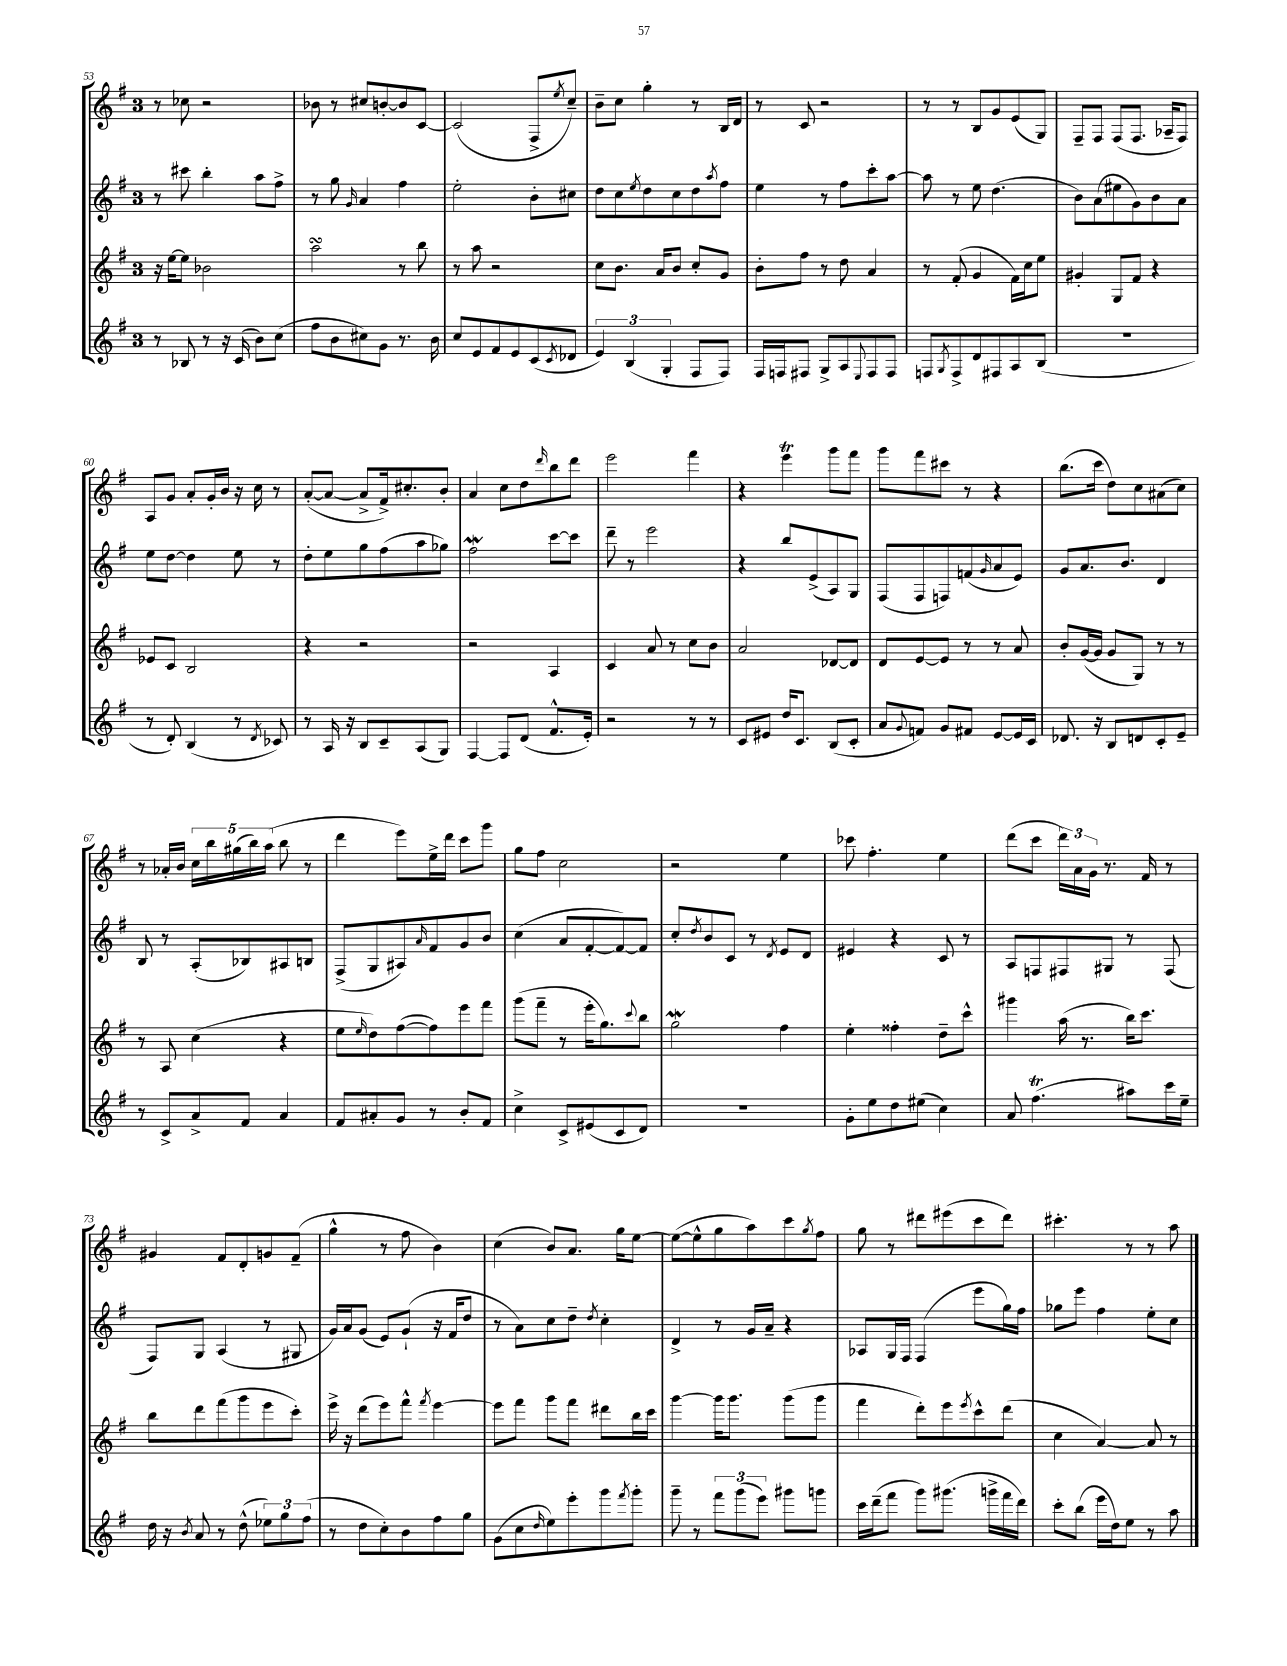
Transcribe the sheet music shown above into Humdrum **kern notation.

**kern	**kern	**kern	**kern
*part4	*part3	*part2	*part1
*staff4	*staff3	*staff2	*staff1
*clefG2	*clefG2	*clefG2	*clefG2
*k[f#]	*k[f#]	*k[f#]	*k[f#]
*M3/4	*M3/4	*M3/4	*M3/4
=53	=53	=53	=53
8r	16r	8r	8r
.	[16ee\KL	.	.
8B-X/	8ee\J]	8ccc#X\	8cc-X\
8r	2b-X\	4bb'\	2r
16r	.	.	.
(16c/	.	.	.
8b\L)	.	8aa\L	.
(8cc\J	.	8ff#^\J	.
=54	=54	=54	=54
8ff#\L	2aasSSS\	8r	8b-X\
8b\	.	8gg\	8r
.	.	16qqg/	.
8cc#X\)	.	4a/	8cc#X/L
8g\J	.	.	[8bn'/
8.r	8r	4ff#\	8b/]
.	8bb\	.	[8c/J
16b\	.	.	.
=55	=55	=55	=55
8cc/L	8r	2ee'\	(2c/]
8e/	8aa\	.	.
8f#/	2r	.	.
8e/	.	.	.
(8c/	.	8b'\L	8F#^/L
8qc/	.	.	8qee/
8d-X/J	.	8cc#X\J	8cc~/J)
=56	=56	=56	=56
6e/)	8cc\L	8dd\L	8b~\L
.	8.b\J	8cc\	8cc\J
(6B/	.	.	.
.	.	8qee/	.
.	.	8dd\	4gg'\
.	16a/KL	.	.
6G'/	.	.	.
.	8b/J	8cc\	.
8F#/L	8cc'/L	8dd\	8r
.	.	8qaa/	.
8F#/J)	8g/J	8ff#\J	16B/LL
.	.	.	16d/JJ
=57	=57	=57	=57
16F#/LL	8b'\L	4ee\	8r
16Fn/J	.	.	.
8F#X/J	8ff#\J	.	8c/
8G^/L	8r	8r	2r
8A/	8dd\	8ff#\L	.
8qqE/	.	.	.
8F#/	4a/	8ccc'\	.
8F#/J	.	[8aa\J	.
=58	=58	=58	=58
8Fn/L	8r	8aa\]	8r
8qG/	.	.	.
8F^/	(8f#'/	8r	8r
8d/	4g/	8ee\	8B/L
8F#X/	.	(4.dd\	8g/
8A/	16f#\LL)	.	(8e/
.	16cc\J	.	.
(8B/J	8ee\J	.	8G/J)
=59	=59	=59	=59
2.r	4g#X'/	8b\L)	8F#~/L
.	.	(8a\	8F#/J
.	8G/L	8ee#X\	(8F#/L
.	8f#/J	8g\)	8.F#/J
.	4r	8b\	.
.	.	.	16A-X~/KL
.	.	8a\J	8F#/J)
!!LO:LB:g=z
=60	=60	=60	=60
8r	8e-X/L	8ee\L	8A/L
8d'/)	8c/J	[8dd\J	8g/J
(4B/	2B/	4dd\]	8a'/L
.	.	.	16g'/L
.	.	.	16b/JJ
8r	.	8ee\	16r
.	.	.	16cc\
8qd/	.	.	.
8c-X/)	.	8r	8r
=61	=61	=61	=61
8r	4r	8dd'\L	([8a'/L
16A/	.	8ee\	8a/J_
16r	.	.	.
8B/L	2r	8gg\	8a^/L]
8c~/	.	(8ff#\	16f#^/k)
.	.	.	8.cc#X'/
(8A/	.	8aa\	.
8G/J)	.	8gg-X\J)	8b'/J
=62	=62	=62	=62
[4F#/	2r	2ff#W\	4a/
8F#/L]	.	.	8cc\L
(8d/J	.	.	8dd\
.	.	.	16qqddd/
8.f#^^/L	4A/	[8ccc\L	8bb\
.	.	8ccc\J]	8ddd\J
16e'/Jk)	.	.	.
=63	=63	=63	=63
2r	4c/	8ddd~\	2eee\
.	.	8r	.
.	8a/	2eee\	.
.	8r	.	.
8r	8cc\L	.	4fff#\
8r	8b\J	.	.
=64	=64	=64	=64
8c/L	2a/	4r	4r
8e#X/J	.	.	.
16dd/KL	.	8bb/L	4eeeT\
8.c/J	.	.	.
.	.	(8e^/	.
(8B/L	[8d-X/L	8A/)	8ggg\L
8c'/J	8d-/J]	8G/J	8fff#\J
=65	=65	=65	=65
8a/L	8d/L	(8F#/L	8ggg\L
8qqg/	.	.	.
8fn/J)	[8e/	8F#/	8fff#\
8g/L	8e/J]	8Fn/)	8ccc#X\J
8f#X/J	8r	(8fn/	8r
.	.	16qqg/	.
[8e/L	8r	8a/	4r
16e/L]	8a/	8e/J)	.
16c/JJ	.	.	.
=66	=66	=66	=66
8.d-X/	8b'/L	8g/L	(8.bb\L
.	([16g/L	8.a/	.
16r	16g/JJ]	.	16ccc\Jk
8B/L	8g/L	.	8dd\L)
.	.	8.b/J	.
8dn/	8G/J)	.	8cc\
8c'/	8r	4d/	(8a#X\
8e~/J	8r	.	8cc\J)
!!LO:LB:g=z
=67	=67	=67	=67
8r	8r	8B/	8r
8c^/L	8A/	8r	16a-X'/LL
.	.	.	16b/JJ
8a^/	(4cc\	(8A'/L	20cc\LL
.	.	.	20bb\
.	.	.	(20gg#X\
8f#/J	.	8B-X/)	.
.	.	.	20bb\)
.	.	.	(20aa\JJ
4a/	4r	8A#X/	8bb\
.	.	8Bn/J	8r
=68	=68	=68	=68
8f#/L	8ee\L	(8F#^/L	4ddd\
.	16qqee/	.	.
8a#X'/	8dd\)	8G/	.
8g/J	([8ff#\	8A#X/)	8eee\L)
.	.	16qqa/	.
8r	8ff#\])	8f#/	16ee^\L
.	.	.	16ddd\JJ
8b'/L	8eee\	8g/	8ccc\L
8f#/J	8fff#\J	8b/J	8ggg\J
=69	=69	=69	=69
4cc^\	(8ggg\L	(4cc\	8gg\L
.	8fff#~\J	.	8ff#\J
8c^/L	8r	8a/L	2cc\
(8e#X/	16eee'\KL	[8f#'/	.
.	8.gg\)	.	.
8c/	.	8f#/_)	.
.	8qqccc/	.	.
8d/J)	8bb\J	8f#/J]	.
=70	=70	=70	=70
2.r	2ggw\	8cc'/L	2r
.	.	8qdd/	.
.	.	8b/	.
.	.	8c/J	.
.	.	8r	.
.	.	8qd/	.
.	4ff#\	8e/L	4ee\
.	.	8d/J	.
=71	=71	=71	=71
8g'\L	4ee'\	4e#X/	8ccc-X\
8ee\	.	.	4.ff#'\
8dd\	4ff##X'\	4r	.
(8ee#X\J	.	.	.
4cc\)	8dd~\L	8c/	4ee\
.	8ccc^^\J	8r	.
=72	=72	=72	=72
8a/	4ggg#X\	8A/L	(8ddd\L
(4.ff#t\	.	8Fn/	8ccc\J
.	(16aa\	8F#X/	24ddd\LL)
.	.	.	24a\
.	8.r	.	.
.	.	.	24g\JJ
.	.	8G#X/J	8.r
8aa#X\L)	16bb\KL)	8r	.
.	8.ccc\J	.	16f#/
16ccc\L	.	(8F#/	8r
16ee~\JJ	.	.	.
!!LO:LB:g=z
=73	=73	=73	=73
16dd\	8bb\L	8F#/L)	4g#X/
16r	.	.	.
8qb/	.	.	.
8a/	8ddd\	8G/J	.
8r	(8fff#\	(4A/	8f#/L
(8dd^^\	8ggg\	.	8d'/
12ee-X\L)	8eee\	8r	8gn/
12gg\	.	.	.
.	8ccc'\J)	8G#X/	(8f#~/J
(12ff#\J	.	.	.
=74	=74	=74	=74
8r	16eee^\	16g/LL)	4gg^^\
.	16r	16a/J	.
8dd\L	(8ddd\L	(8g/J	.
8cc'\)	8eee\)	8e/L)	8r
8b\	8fff#^^\J	(8g`/J	8ff#\
.	8qfff#/	.	.
8ff#\	[4eee\	16r	4b\)
.	.	16f#/KL	.
8gg\J	.	8dd/J	.
=75	=75	=75	=75
(8g\L	8eee\L]	8r	(4cc\
8cc\	8fff#\J	8a\L)	.
16qqdd/	.	.	.
8ee\)	8ggg\L	8cc\	8b/L)
8eee'\	8fff#\J	8dd~\J	8.a/J
.	.	8qdd/	.
8ggg\	8ddd#X\L	4cc'\	.
.	.	.	16gg\KL
8qfff#/	.	.	.
8ggg'\J	16bb\L	.	[8ee\J
.	16ccc\JJ	.	.
=76	=76	=76	=76
8ggg~\	[4ggg\	4d^/	(8ee\L_
8r	.	.	8ee^^\]
12fff#\L	16ggg\KL]	8r	8gg\
.	8.ggg\J	.	.
(12ggg\	.	.	.
.	.	16g/LL	8aa\)
12eee\J)	.	.	.
.	.	16a~/JJ	.
8ggg#X\L	(8ggg\L	4r	8ccc\
.	.	.	8qgg/
8gggn\J	8ggg\J	.	8ff#\J
=77	=77	=77	=77
16ccc\LL	4fff#\	8A-X/L	8gg\
(16ddd~\J	.	.	.
8fff#\J	.	16G/L	8r
.	.	16F#/JJ	.
8ggg\L)	8ddd'\L)	(4F#/	8ddd#X\L
(8.ggg#X\J	8eee\	.	(8eee#X\
.	8qeee/	.	.
.	8ccc^^\	8eee\L	8ccc\
16gggn^\LL	.	.	.
16fff#\	(8ddd\J	16gg\L)	8ddd#\J)
16ddd\JJ)	.	16ff#\JJ	.
=78	=78	=78	=78
8ccc'\L	4cc\	8gg-X\L	4.ccc#X'\
(8bb\J	.	8eee\J	.
16eee\LL	[4a/)	4ff#\	.
16dd\J)	.	.	.
8ee\J	.	.	8r
8r	8a/]	8ee'\L	8r
8aa\	8r	8cc\J	8aa\
==	==	==	==
*-	*-	*-	*-
